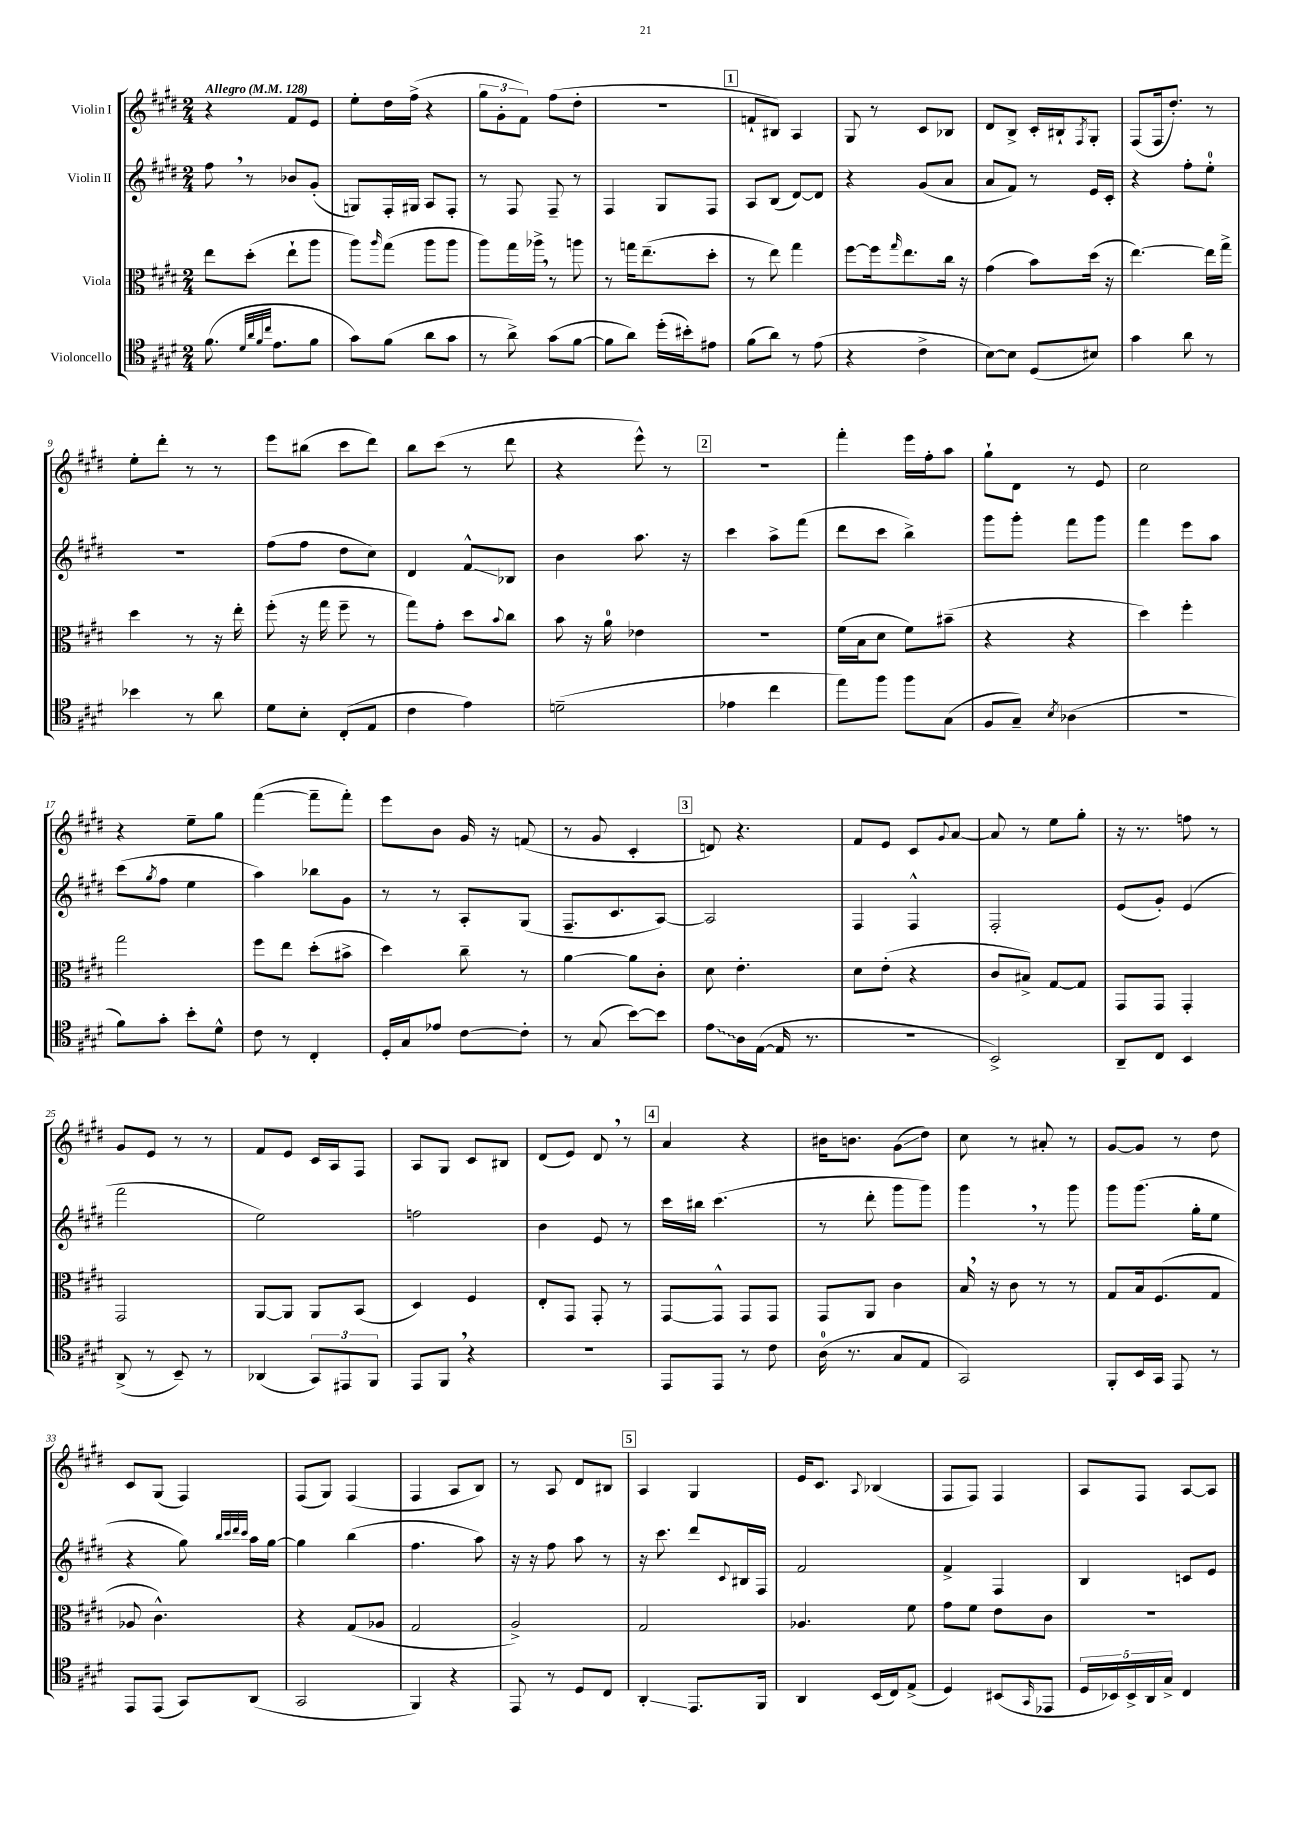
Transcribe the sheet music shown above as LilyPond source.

<<
\new StaffGroup <<
\new Staff = "s0" \with { instrumentName = "Violin I" } {
    \clef treble \key e \major \numericTimeSignature \time 2/4 \tempo "Allegro" 4 = 128
    r4 fis'8 e'8 |
    e''8-. dis''16 fis''16->( r4 |
    \tuplet 3/2 { gis''8 gis'8-. fis'8) } fis''8( dis''8-. |
    r2 |
    \mark \markup { \box "1" } f'8-! bis8) a4 |
    gis8 r8 cis'8 bes8 |
    dis'8 b8-> cis'16-. bis16-! \acciaccatura { fis8 } gis8-. |
    fis8( fis16 dis''8.-.) r8 |
    e''8-. dis'''8-. r8 r8 |
    e'''8 bis''8( cis'''8 dis'''8) |
    b''8 cis'''8( r8 dis'''8 |
    r4 e'''8-^) r8 |
    \mark \markup { \box "2" } r2 |
    fis'''4-. e'''16 fis''16-. a''8 |
    gis''8-! dis'8 r8 e'8 |
    cis''2 |
    r4 e''8-- gis''8 |
    fis'''4~( fis'''8-- fis'''8-.) |
    e'''8 b'8 gis'16 r16 f'8( |
    r8 gis'8 cis'4-. |
    \mark \markup { \box "3" } d'8) r4. |
    fis'8 e'8 cis'8 \appoggiatura { gis'8 } a'8~ |
    a'8 r8 e''8 gis''8-. |
    r16 r8. f''8 r8 |
    gis'8 e'8 r8 r8 |
    fis'8 e'8 cis'16 a16 fis8 |
    a8 gis8 cis'8 bis8 |
    dis'8( e'8) dis'8 \breathe r8 |
    \mark \markup { \box "4" } a'4 r4 |
    bis'16 b'8. gis'8\glissando( dis''8) |
    cis''8 r8 ais'8-. r8 |
    gis'8~ gis'8 r8 dis''8 |
    cis'8 gis8( fis4) |
    fis8( gis8) fis4( |
    fis4 a8 b8) |
    r8 a8 dis'8 bis8 |
    \mark \markup { \box "5" } a4 gis4 |
    e'16 cis'8. \appoggiatura { a8 } bes4( |
    fis8 fis8) fis4 |
    a8 fis8 a8~ a8 \bar "|." |
}
\new Staff = "s1" \with { instrumentName = "Violin II" } {
    \clef treble \key e \major \numericTimeSignature \time 2/4
    fis''8 \breathe r8 bes'8 gis'8-.( |
    g8) fis16-. gis16 a8 fis8-. |
    r8 fis8 fis8-- r8 |
    fis4 gis8 fis8 |
    \mark \markup { \box "1" } a8 b8( dis'8~) dis'8 |
    r4 gis'8( a'8 |
    a'8 fis'8) r8 e'16 cis'16-. |
    r4 fis''8-. e''8-0-. |
    r2 |
    fis''8( fis''8 dis''8 cis''8) |
    dis'4 fis'8-^\glissando bes8 |
    b'4 a''8. r16 |
    \mark \markup { \box "2" } cis'''4 a''8-> fis'''8( |
    dis'''8 cis'''8 b''4->) |
    gis'''8 gis'''8-. fis'''8 gis'''8 |
    fis'''4 e'''8 a''8 |
    cis'''8( \acciaccatura { gis''8 } fis''8 e''4 |
    a''4) bes''8 gis'8 |
    r8 r8 a8-. gis8( |
    fis8.-- cis'8. a8~) |
    \mark \markup { \box "3" } a2 |
    fis4 fis4-^ |
    fis2-. |
    e'8( gis'8-.) e'4( |
    fis'''2 |
    e''2) |
    f''2 |
    b'4 e'8 r8 |
    \mark \markup { \box "4" } cis'''16 bis''16 cis'''4.( |
    r8 dis'''8-. gis'''8 gis'''8) |
    gis'''4 \breathe r8 gis'''8 |
    gis'''8 gis'''8.( gis''16-. e''8 |
    r4 gis''8) \grace { b''32 cis'''32 dis'''32 cis'''32 } a''16 gis''16~ |
    gis''4 b''4( |
    fis''4. a''8) |
    r16 r16 fis''8 a''8 r8 |
    \mark \markup { \box "5" } r16 cis'''8. dis'''8 \appoggiatura { cis'8 } bis16 fis16 |
    fis'2 |
    fis'4-> fis4 |
    b4 c'8 e'8 \bar "|." |
}
\new Staff = "s2" \with { instrumentName = "Viola" } {
    \clef alto \key e \major \numericTimeSignature \time 2/4
    e''8 dis''8-.( e''8-! a''8 |
    a''8) \grace { a''16 } gis''8( a''8 a''8 |
    a''8) gis''16 aes''16-> \breathe r8 a''8 |
    r8 g''16 e''8.--( dis''8-. |
    \mark \markup { \box "1" } r8 e''8) gis''4 |
    fis''8~ fis''16 \grace { gis''16 } e''8. cis''16 r16 |
    gis'4( b'8) dis''16( r16 |
    e''4.~) e''16 gis''16-> |
    dis''4 r8 r16 e''16-. |
    fis''8-.( r16 gis''16 fis''8-- r8 |
    gis''8) gis'8-. dis''8 \appoggiatura { b'8 } cis''8 |
    b'8 r16 a'16-0 ees'4 |
    \mark \markup { \box "2" } R2 |
    fis'16( b16 dis'8 fis'8) bis'8--( |
    r4 r4 |
    dis''4) fis''4-. |
    gis''2 |
    fis''8 e''8 dis''8-.( bis'8-> |
    dis''4) cis''8-- r8 |
    a'4~ a'8 cis'8-. |
    \mark \markup { \box "3" } dis'8 e'4.-. |
    dis'8 e'8-.( r4 |
    cis'8 bis8->) gis8~ gis8 |
    gis,8 gis,8 gis,4-. |
    gis,2 |
    a,8~ a,8 a,8 b,8( |
    dis4) fis4 |
    e8-. gis,8 gis,8-. r8 |
    \mark \markup { \box "4" } gis,8~ gis,8-^ gis,8 gis,8 |
    gis,8 a,8 cis'4 |
    b16 \breathe r16 cis'8 r8 r8 |
    gis8 b16 fis8.( gis8 |
    aes8 cis'4.-^) |
    r4 gis8( aes8 |
    gis2 |
    a2->) |
    \mark \markup { \box "5" } gis2 |
    aes4. fis'8 |
    gis'8 fis'8 e'8 cis'8 |
    r2 \bar "|." |
}
\new Staff = "s3" \with { instrumentName = "Violoncello" } {
    \clef tenor \key e \major \numericTimeSignature \time 2/4
    fis'8.( \grace { dis'32 a'32 fis'32 cis''32 } e'8. fis'8 |
    gis'8) fis'8( a'8 gis'8 |
    r8 a'8->) gis'8( fis'8~ |
    fis'8 a'8) dis''16-.( bis'16-.) eis'8 |
    \mark \markup { \box "1" } fis'8( a'8) r8 e'8( |
    r4 cis'4-> |
    b8~) b8 dis8( bis8) |
    gis'4 a'8 r8 |
    bes'4 r8 a'8 |
    dis'8 b8-. cis8-.( e8 |
    cis'4 e'4) |
    d'2--( |
    \mark \markup { \box "2" } ees'4 cis''4 |
    e''8) fis''8 fis''8 gis8( |
    fis8 gis8--) \acciaccatura { b8 } aes4( |
    R2 |
    fis'8) gis'8-. b'8-. dis'8-^ |
    cis'8 r8 cis4-. |
    dis16-. gis16 ees'8 cis'8~ cis'8-. |
    r8 gis8( b'8~) b'8 |
    \mark \markup { \box "3" } \once \override Glissando.style = #'zigzag e'8\glissando a16 e16~( e16 r8. |
    r2 |
    b,2->) |
    a,8-- cis8 b,4 |
    a,8->( r8 b,8--) r8 |
    aes,4( \tuplet 3/2 { gis,8) eis,8 fis,8 } |
    e,8 fis,8 \breathe r4 |
    R2 |
    \mark \markup { \box "4" } e,8 e,8 r8 cis'8 |
    a16-0( r8. gis8 e8 |
    gis,2) |
    fis,8-. b,16 gis,16 e,8 r8 |
    e,8 e,8( gis,8) a,8( |
    gis,2 |
    fis,4) r4 |
    e,8 r8 dis8 cis8 |
    \mark \markup { \box "5" } a,4-.\glissando e,8. fis,16 |
    a,4 b,16( cis16) e8->( |
    dis4) bis,8( \grace { gis,16 } ees,8 |
    \tuplet 5/4 { dis16 bes,16) bes,16-> a,16 gis16-> } cis4 \bar "|." |
}
>>
>>
